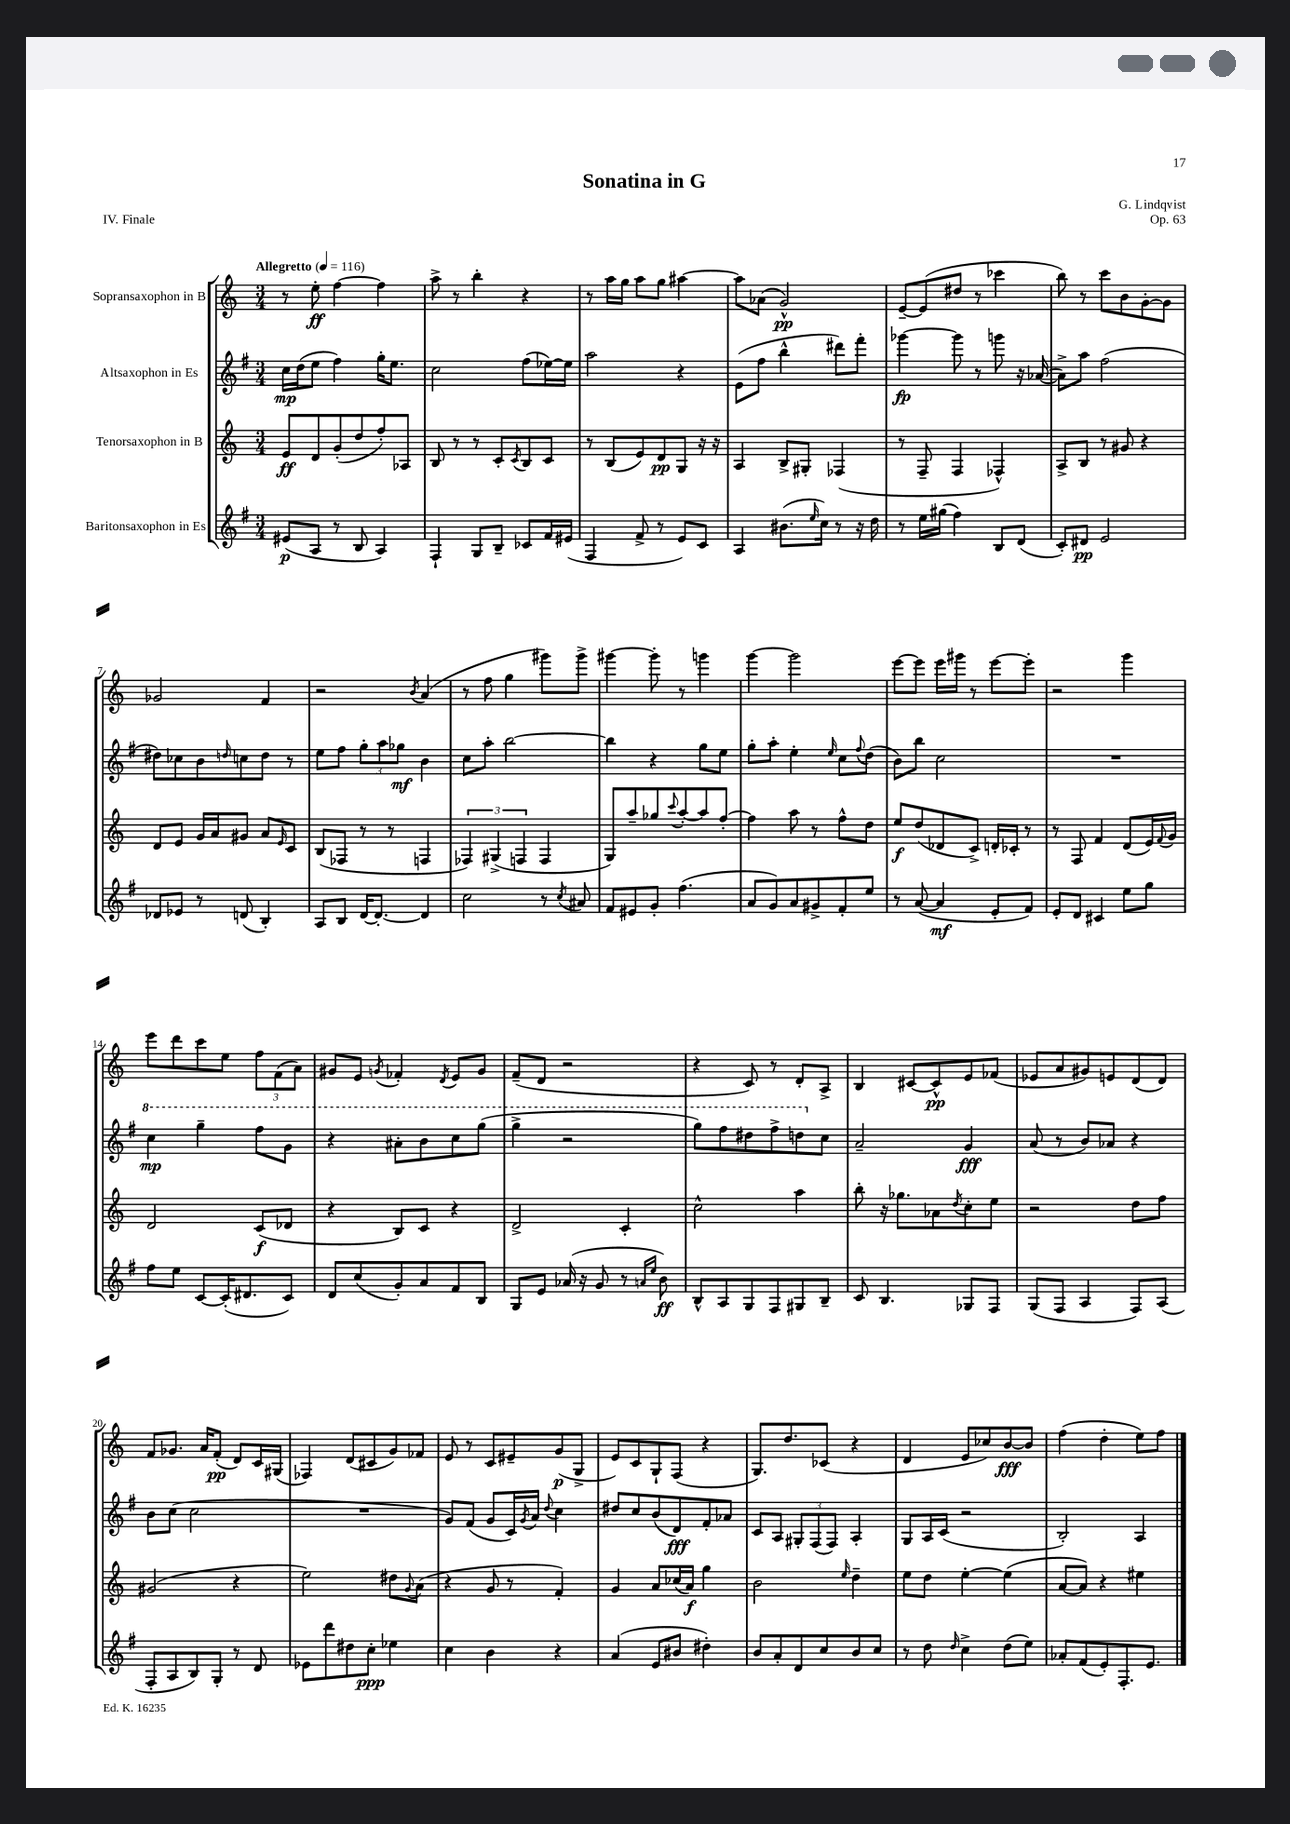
\header { title = "Sonatina in G" composer = "G. Lindqvist" opus = "Op. 63" piece = "IV. Finale" }
<<
\new StaffGroup <<
\new Staff = "s0" \with { instrumentName = "Sopransaxophon in B" } {
    \clef treble \key c \major \numericTimeSignature \time 3/4 \tempo "Allegretto" 4 = 116
    r8 e''8-.\ff f''4~ f''4 |
    a''8-> r8 b''4-. r4 |
    r8 a''16 g''16 a''8 g''8 ais''4~ |
    ais''8 aes'8( g'2-^\pp) |
    e'8~-- e'8( dis''8 r8 ces'''4 |
    b''8) r8 c'''8 b'8 g'8~-. g'8 |
    ges'2 f'4 |
    r2 \acciaccatura { b'8 } a'4( |
    r8 f''8 g''4 gis'''8) gis'''8-> |
    gis'''4~ gis'''8-. r8 g'''4 |
    g'''4~ g'''2 |
    e'''8~ e'''8 e'''16 gis'''16 r8 e'''8~ e'''8-. |
    r2 g'''4 |
    e'''8 d'''8 c'''8 e''8 \tuplet 3/2 { f''8 f'8( a'8) } |
    gis'8 e'8 \acciaccatura { g'8 } fes'4-. \acciaccatura { d'8 } e'8 g'8 |
    f'8--( d'8 r2 |
    r4 c'8) r8 d'8-. a8-> |
    b4 cis'8~ cis'8-^\pp e'8 fes'8( |
    ees'8 a'8 gis'8) e'8 d'8( d'8) |
    f'8 ges'8. a'16 f'8-.\pp( d'8) c'16 gis16( |
    fes4) d'8( cis'8 g'8) fes'8 |
    e'8 r8 c'8 eis'8-- g'8\p( g8-> |
    e'8) c'8 g8-! f8( r4 |
    g8.) d''8. ces'8( r4 |
    d'4 e'8 ces''8) b'8~\fff b'8 |
    f''4( d''4-. e''8) f''8 \bar "|." |
}
\new Staff = "s1" \with { instrumentName = "Altsaxophon in Es" } {
    \clef treble \key g \major \numericTimeSignature \time 3/4
    c''16\mp d''16( e''8 fis''4) g''16-. e''8. |
    c''2 fis''8( ees''16~) ees''16 |
    a''2 r4 |
    e'8( fis''8 b''4-^ dis'''8) fis'''8-. |
    ges'''4~\fp ges'''8 r8 g'''8 r16 aes'16~( |
    aes'8->) a''8 fis''2( |
    dis''8) ces''8 b'8 \grace { d''16 } c''8 d''8 r8 |
    e''8 fis''8 \tuplet 3/2 { g''8-. a''8 ges''8\mf } b'4 |
    c''8 a''8-. b''2~ |
    b''4 r4 g''8 e''8 |
    g''8-. a''8-. e''4-. \grace { e''16 } c''8 \appoggiatura { fis''8 } d''8( |
    b'8) b''8 c''2 |
    R2. |
    \ottava #1 c'''4\mp g'''4-- fis'''8 g''8 |
    r4 ais''8-. b''8 c'''8 g'''8( |
    g'''4-> r2 |
    g'''8) fis'''8 dis'''8 fis'''8-> d'''8 \ottava #0 c''8 |
    a'2-- g'4\fff |
    a'8( r8 b'8) aes'8 r4 |
    b'8 c''8( c''2 |
    R2. |
    g'8) fis'8( g'8 c'16) \acciaccatura { g'8 } a'16 \appoggiatura { d''8 } c''4 |
    dis''8 c''8 b'8( d'8\fff) fis'8-. aes'8 |
    c'8 a8 \tuplet 3/2 { gis8-. fis8( fis8) } a4-. |
    g8 a16 c'16( r2 |
    b2-.) a4 \bar "|." |
}
\new Staff = "s2" \with { instrumentName = "Tenorsaxophon in B" } {
    \clef treble \key c \major \numericTimeSignature \time 3/4
    e'8\ff d'8 g'8-.( d''8 f''8-.) aes8 |
    b8 r8 r8 c'8-. \acciaccatura { c'8 } b8 c'8 |
    r8 b8( e'8) d'8\pp g8 r16 r16 |
    a4 b8-> gis8-. fes4( |
    r8 f8-- f4 fes4-^) |
    a8-> b8 r8 gis'8 r4 |
    d'8 e'8 g'16 a'16 gis'8 a'8 \grace { e'16 } c'8 |
    b8( fes8 r8 r8 f4 |
    \tuplet 3/2 { fes4) gis4->( f4 } f4 |
    g8) a''8-- ges''8 \appoggiatura { c'''8 } a''8~-. a''8 f''8~-. |
    f''4 a''8 r8 f''8-^ d''8 |
    e''8\f d''8( des'8 c'8->) d'16-. ces'16-. r8 |
    r8 f8 f'4 d'8( e'16) \appoggiatura { f'8 } g'16 |
    d'2 c'8\f( des'8 |
    r4 b8) c'8 r4 |
    d'2-> c'4-. |
    c''2-^ a''4 |
    b''8-. r16 ges''8. aes'8 \acciaccatura { d''8 } c''8-. e''8 |
    r2 d''8 f''8 |
    gis'2( r4 |
    e''2) dis''8 \appoggiatura { g'8 } a'8( |
    r4 g'8 r8 f'4-.) |
    g'4 a'8 ces''16( a'16\f) g''4 |
    b'2 \grace { e''16 } d''4-- |
    e''8 d''8 e''4~-. e''4( |
    a'8~ a'8) r4 eis''4 \bar "|." |
}
\new Staff = "s3" \with { instrumentName = "Baritonsaxophon in Es" } {
    \clef treble \key g \major \numericTimeSignature \time 3/4
    eis'8\p( a8 r8 b8 a4) |
    fis4-! g8 b8-- ces'8 fis'16 eis'16( |
    fis4 fis'8-> r8 e'8) c'8 |
    a4 bis'8.( \grace { e''16 } c''16) r8 r16 d''16 |
    r8 e''16 gis''16( fis''4) b8 d'8( |
    c'8-.) dis'8\pp e'2 |
    des'8 ees'8 r8 d'8( b4-.) |
    a8 b8 d'16~ d'8.~-. d'4 |
    c''2 r8 \acciaccatura { c''8 } ais'8 |
    fis'8 eis'8 g'8-. fis''4.( |
    a'8 g'8) a'8 gis'8-> fis'8-. e''8 |
    r8 a'8~( a'4\mf e'8-. fis'8) |
    e'8-. d'8 cis'4 e''8 g''8 |
    fis''8 e''8 c'8~ c'16-.( dis'8. c'8) |
    d'8 c''8( g'8-.) a'8 fis'8 b8 |
    g8 e'8 aes'16( r16 g'8 r8 \grace { a'16 e''16 } b'8\ff) |
    b8-^ a8 g8 fis8 gis8 b8-- |
    c'8 b4. ges8 fis8 |
    g8( fis8 a4 fis8) a8( |
    fis8-. a8 b8) g8-. r8 d'8 |
    ees'8 d'''8 dis''8 c''8-.\ppp ees''4 |
    c''4 b'4 r4 |
    a'4( e'8 bis'8 dis''4-.) |
    b'8 a'8-. d'8 c''8 b'8 c''8 |
    r8 d''8 \grace { d''16 } c''4-> d''8( e''8) |
    aes'8-. fis'8( e'8-.) fis8.-. e'8. \bar "|." |
}
>>
>>
